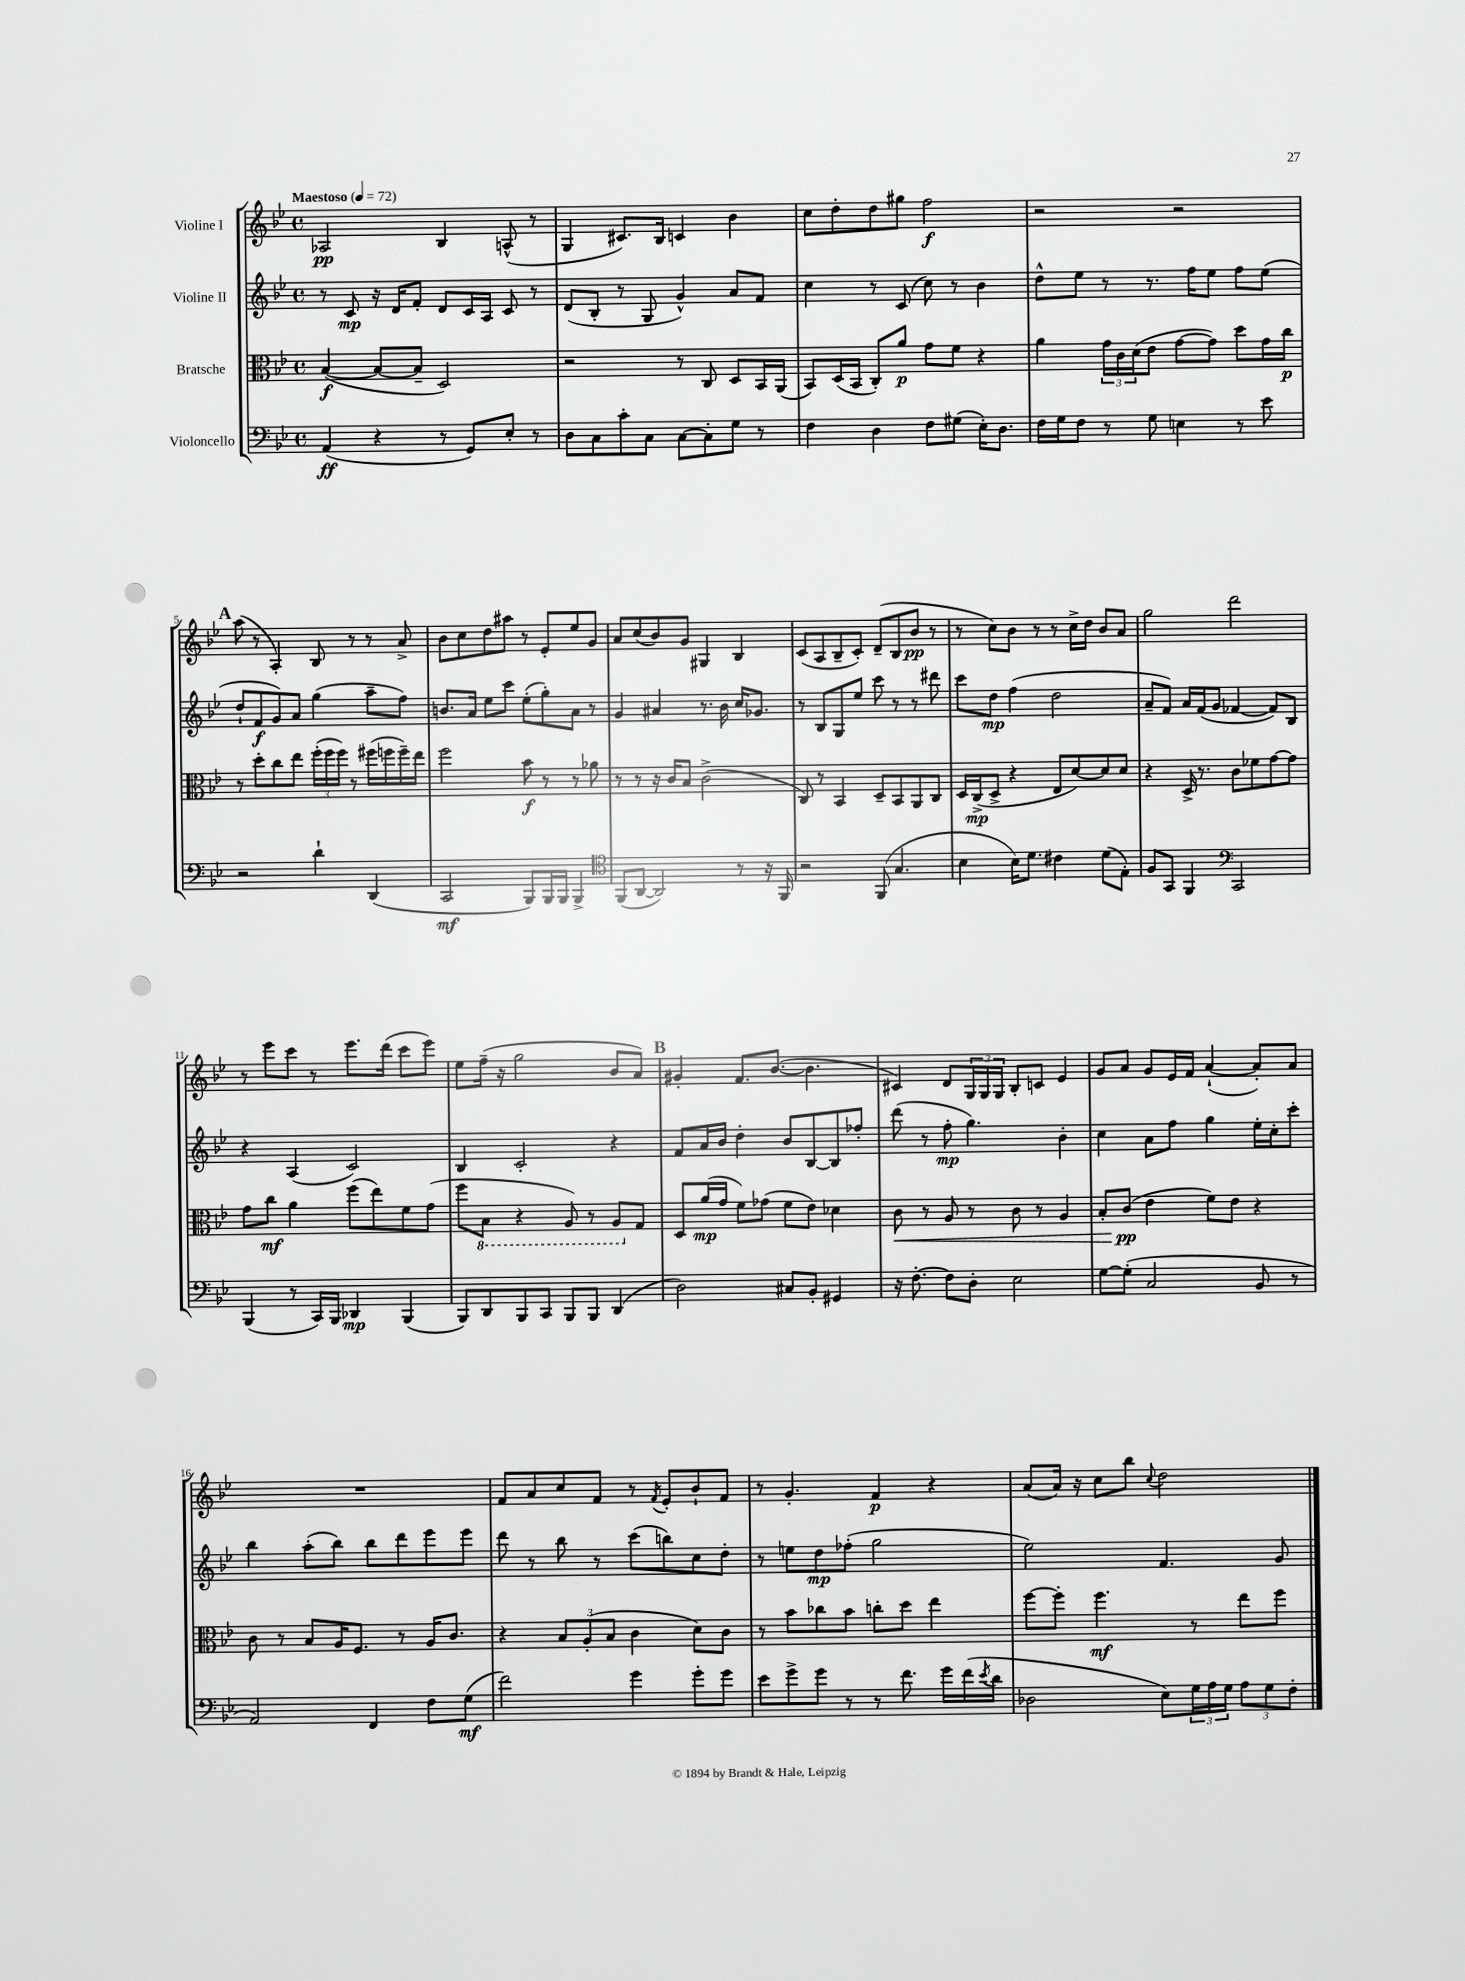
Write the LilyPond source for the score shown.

<<
\new StaffGroup <<
\new Staff = "s0" \with { instrumentName = "Violine I" } {
    \clef treble \key bes \major \defaultTimeSignature \time 4/4 \tempo "Maestoso" 4 = 72
    aes2\pp bes4 a8-^( r8 |
    g4 cis'8.) bes16 c'4 bes'4 |
    c''8 d''8-. d''8 gis''8 f''2\f |
    r2 r2 |
    \mark \markup { \bold "A" } a''8( r8 a4-.) bes8 r8 r8 a'8-> |
    bes'8 c''8 d''8 ais''8 r8 ees'8-. ees''8 g'8 |
    a'8 c''8( bes'8) g'8 gis4 bes4 |
    c'8( a8 bes8-- c'8-.) d'8--( bes8 bes'8\pp r8 |
    r8 c''8) bes'8 r8 r8 c''16-> d''16 bes'8 a'8 |
    g''2 d'''2 |
    r8 ees'''8 c'''8 r8 ees'''8. d'''16( c'''8 ees'''8) |
    ees''8 f''16--( r16 g''2 bes'8 a'8) |
    \mark \markup { \bold "B" } gis'4-. f'8. bes'8.~( bes'4. |
    cis'4) d'8 \tuplet 3/2 { g16 g16 g16 } bes8-. c'8 ees'4 |
    g'8 a'8 g'8 ees'16 f'16 a'4~-!( a'8-.) a'8 |
    R1 |
    f'8 a'8 c''8 f'8 r8 \acciaccatura { f'8 } ees'8-. bes'8-! f'8 |
    r8 g'4.-. f'4\p r4 |
    a'8( a'16) r16 c''8 bes''8 \appoggiatura { c''8 } d''2 \bar "|." |
}
\new Staff = "s1" \with { instrumentName = "Violine II" } {
    \clef treble \key bes \major \defaultTimeSignature \time 4/4
    r8 c'8\mp r16 d'16 f'8-. d'8 c'16 a16 c'8 r8 |
    d'8( bes8-. r8 g8 g'4-^) a'8 f'8 |
    c''4 r8 c'8( c''8) r8 bes'4 |
    d''8-^ ees''8 r8 r8. f''16 ees''8 f''8 ees''8( |
    \mark \markup { \bold "A" } d''8-! f'8\f g'8) a'8 g''4( a''8-- f''8) |
    b'8. a'16 ees''8 c'''8 ees''8-.( g''8-.) a'8 r8 |
    g'4 ais'4 r8. bes'16 c''16 ges'8. |
    r8 bes8 g8 ees''8 c'''8 r8 r8 dis'''8 |
    c'''8 d''8\mp f''4( d''2 |
    a'8-- f'8) a'16 f'16( g'8 fes'4~ fes'8) bes8 |
    r4 a4( c'2) |
    bes4 c'2-. r4 |
    \mark \markup { \bold "B" } f'8 a'16 bes'16 d''4-. bes'8 bes8~ bes8 fes''8-. |
    d'''8( r8 f''8-.\mp g''4.) bes'4-. |
    c''4 a'8 f''8 g''4 ees''16-. c''16-. c'''8-. |
    bes''4 a''8-.( bes''8) bes''8 d'''8 ees'''8 ees'''8 |
    d'''8 r8 bes''8 r8 c'''8( b''8) c''8 d''8-. |
    r8 e''8 d''8\mp fes''8-.( g''2 |
    ees''2) f'4. g'8 \bar "|." |
}
\new Staff = "s2" \with { instrumentName = "Bratsche" } {
    \clef alto \key bes \major \defaultTimeSignature \time 4/4
    bes4~\f( bes8~ bes8-- d2) |
    r2 r8 c8 d8 bes,16 a,16( |
    bes,8) d16( bes,16 c8-.) a'8\p g'8 f'8 r4 |
    a'4 \tuplet 3/2 { g'16 c'16 d'16( } ees'8 g'8~ g'8) d''8 g'16 c''16\p |
    \mark \markup { \bold "A" } r8 d''8-. c''8 ees''8 \tuplet 3/2 { f''16-.( f''16 f''16) } r8 fis''16( f''16 f''16--) ees''16 |
    f''2 bes'8\f r8 r8 aes'8 |
    r8 r8 r16 c'16 bes8 c'2->( |
    c8) r8 bes,4 d8-- bes,8 a,8 c8 |
    d16 c16->\mp( d8-> r4 ees8 d'8~) d'8 d'8 |
    r4 d16-> r8. c'8 fes'8 g'8~ g'8 |
    g'8 c''8\mf a'4 f''8( ees''8) f'8 g'8( |
    f''8 \ottava #-1 bes,8 r4 a,8) r8 a,8 \ottava #0 g8 |
    \mark \markup { \bold "B" } d8 a'16\mp( g'16 f'8) ges'8( f'8 ees'8) des'4 |
    c'8\< r8 a8 r8 c'8 r8 a4 |
    bes8-. c'8\pp\!( ees'4 f'8) ees'8 r4 |
    c'8 r8 bes8 a16 f8. r8 a16 c'8. |
    r4 \tuplet 3/2 { bes8 a8-.( bes8 } c'4 d'8) c'8 |
    r8 bes'8 ces''8 bes'8 c''8-. d''8 ees''4 |
    f''8~ f''8-. f''4.\mf r8 ees''8 f''8 \bar "|." |
}
\new Staff = "s3" \with { instrumentName = "Violoncello" } {
    \clef bass \key bes \major \defaultTimeSignature \time 4/4
    a,4\ff( r4 r8 g,8) ees8-. r8 |
    d8 c8 c'8-. c8 c8~ c8-. g8 r8 |
    f4 d4 f8 gis8( ees16-.) d8. |
    f16 g16 f8 r8 g8 e4 r8 ees'8 |
    \mark \markup { \bold "A" } r2 d'4-! d,4( |
    c,2\mf bes,,8) bes,,16 bes,,16 bes,,4-> |
    \clef tenor f,8( a,8~ a,2) r8 r16 f,16 |
    r2 f,8( g4. |
    bes4 bes16) d'8. cis'4 d'8( ees8-.) |
    f8 g,8 f,4 \clef bass c,2 |
    bes,,4( r8 c,16) bes,,16 des,4\mp bes,,4( |
    bes,,8) d,8 bes,,8 c,8 bes,,8 bes,,8 d,4( |
    \mark \markup { \bold "B" } d2) cis8 bes,8-. gis,4 |
    r16 f8.~-. f8 d8-. ees2 |
    g8~ g8-.( c2 bes,8 r8 |
    a,2) f,4 f8 g8\mf( |
    f'2) g'4 g'8-. g'8 |
    ees'8 g'8-> g'8 r8 r8 f'8. g'16 f'16( \acciaccatura { ees'8 } d'16 |
    des2 ees8) \tuplet 3/2 { g16 a16 g16 } \tuplet 3/2 { a8 g8 f8-. } \bar "|." |
}
>>
>>
